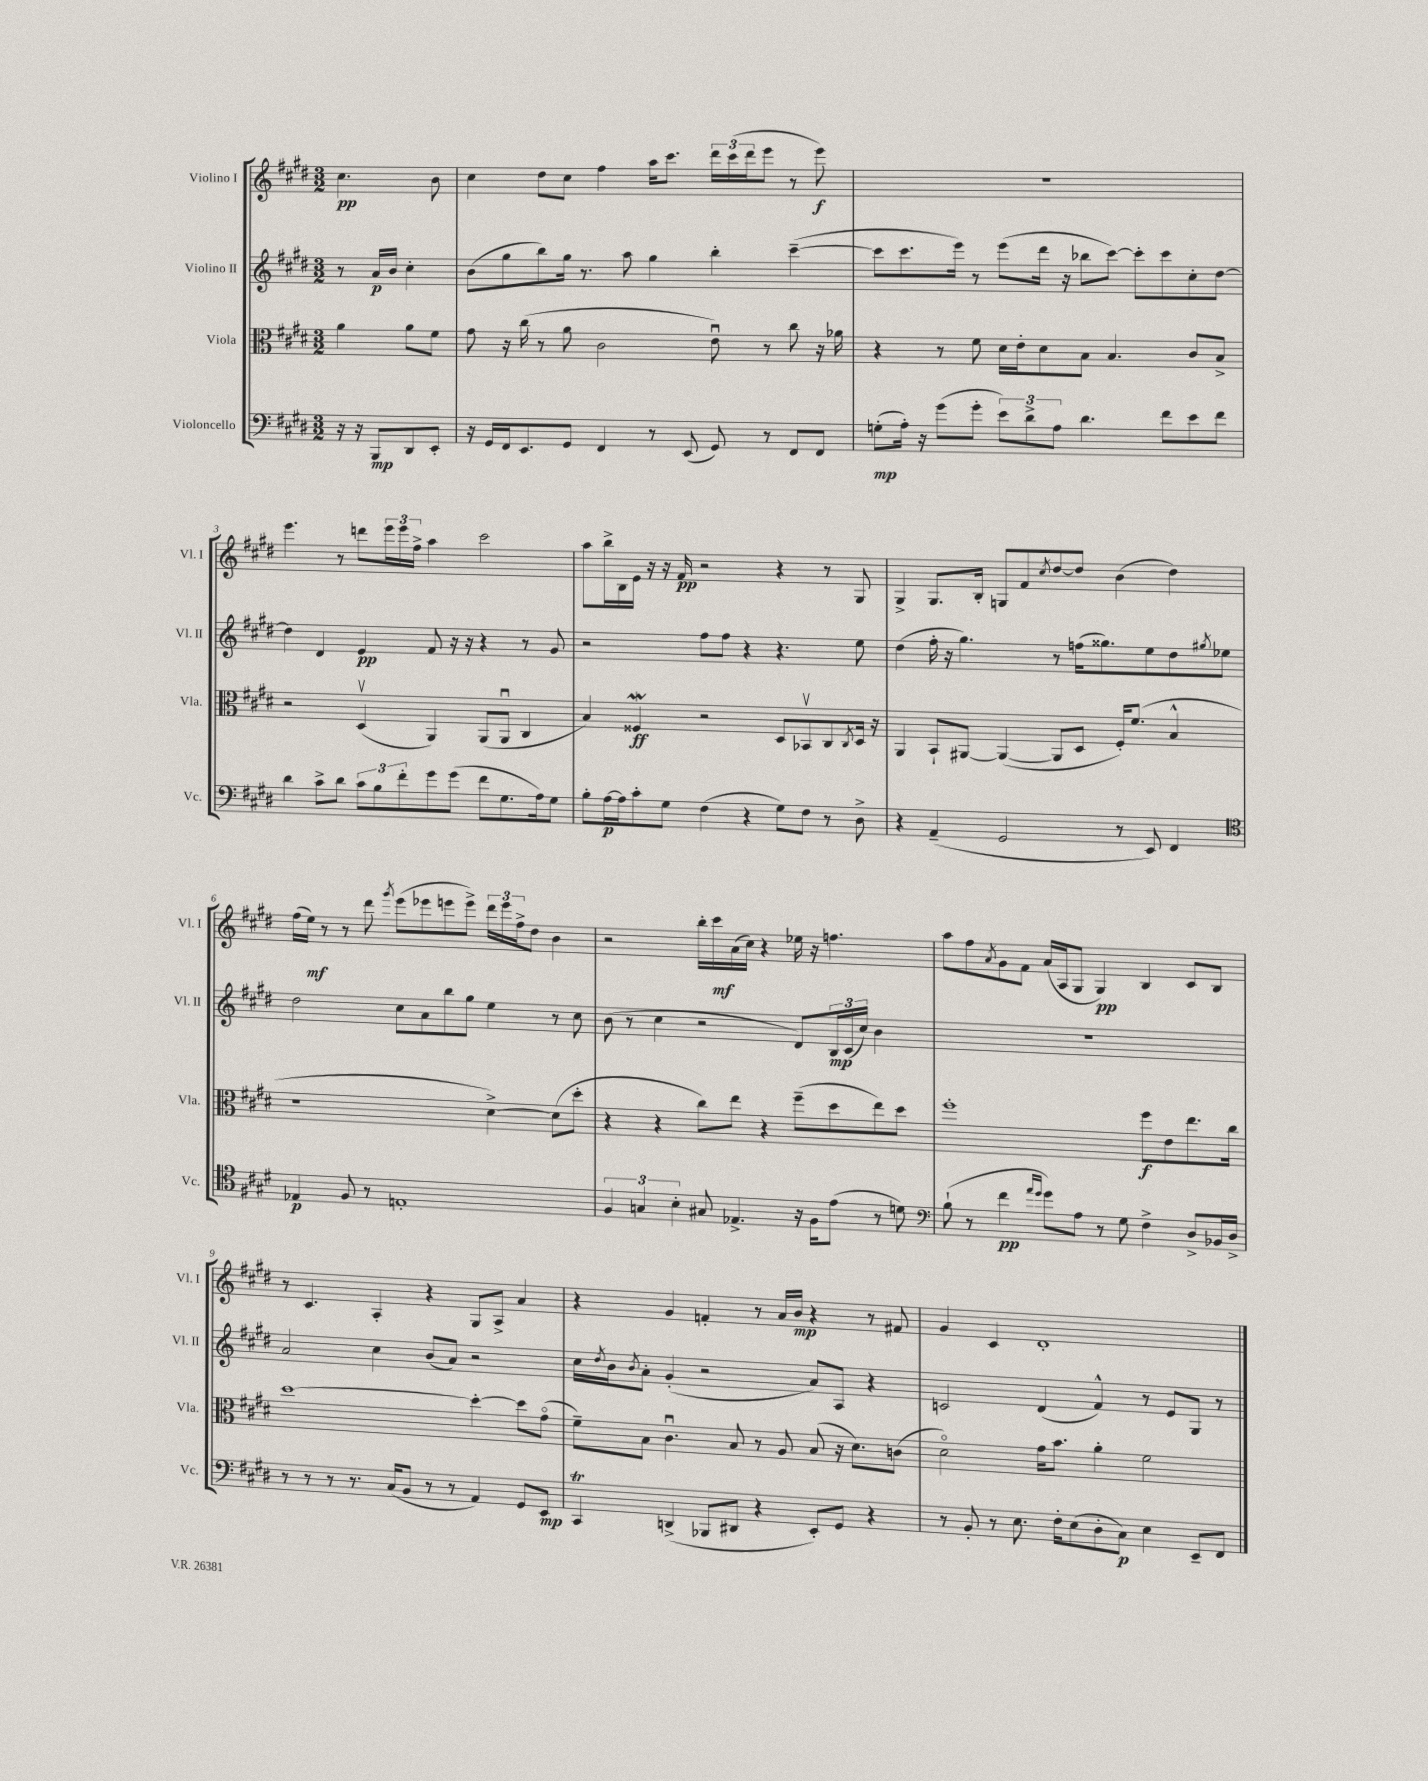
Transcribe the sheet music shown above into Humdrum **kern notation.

**kern	**dynam	**kern	**dynam	**kern	**dynam	**kern	**dynam
*part4	*part4	*part3	*part3	*part2	*part2	*part1	*part1
*staff4	*staff4	*staff3	*staff3	*staff2	*staff2	*staff1	*staff1
*I"Violoncello	*	*I"Viola	*	*I"Violino II	*	*I"Violino I	*
*I'Vc.	*	*I'Vla.	*	*I'Vl. II	*	*I'Vl. I	*
*clefF4	*	*clefC3	*	*clefG2	*	*clefG2	*
*k[f#c#g#d#]	*	*k[f#c#g#d#]	*	*k[f#c#g#d#]	*	*k[f#c#g#d#]	*
*M3/2	*	*M3/2	*	*M3/2	*	*M3/2	*
=	=	=	=	=	=	=	=
16r	.	4a\	.	8r	.	4.cc#\	pp
16r	.	.	.	.	.	.	.
8BBB/L	mp	.	.	16a/LL	p	.	.
.	.	.	.	16b/JJ	.	.	.
8DD#/	.	8a\L	.	4cc#'\	.	.	.
8EE'/J	.	8f#\J	.	.	.	8b\	.
=1	=1	=1	=1	=1	=1	=1	=1
16r	.	8g#\	.	(8b\L	.	4cc#\	.
16GG#/LL	.	.	.	.	.	.	.
16FF#/J	.	16r	.	8gg#\	.	.	.
8.EE/	.	(16cc#\	.	.	.	.	.
.	.	8r	.	8bb\)	.	8dd#\L	.
8GG#/J	.	8a\	.	16gg#\Jk	.	8cc#\J	.
.	.	.	.	8.r	.	.	.
4FF#/	.	2c#\	.	.	.	4ff#\	.
.	.	.	.	8aa\	.	.	.
8r	.	.	.	4gg#\	.	16aa\KL	.
.	.	.	.	.	.	8.ccc#\J	.
(8EE/	.	.	.	.	.	.	.
8GG#/)	.	8eu\)	.	4bb'\	.	24ddd#\LL	.
.	.	.	.	.	.	(24ccc#\	.
.	.	.	.	.	.	24ddd#\J	.
8r	.	8r	.	.	.	8eee\J	.
8FF#/L	.	8cc#\	.	([4ccc#~\	.	8r	.
8FF#/J	.	16r	.	.	.	8eee\)	f
.	.	16a-X\	.	.	.	.	.
=2	=2	=2	=2	=2	=2	=2	=2
(8Gn'\L	mp	4r	.	8ccc#\L]	.	1.r	.
16A'\Jk)	.	.	.	8.ccc#\	.	.	.
16r	.	.	.	.	.	.	.
(8g#\L	.	8r	.	.	.	.	.
.	.	.	.	16eee\Jk)	.	.	.
8g#'\J	.	8f#\	.	8r	.	.	.
12e\L)	.	16d#\LL	.	(8eee\L	.	.	.
.	.	16e'\J	.	.	.	.	.
12d#^\	.	.	.	.	.	.	.
.	.	8d#\	.	16ddd#\Jk	.	.	.
12A\J	.	.	.	.	.	.	.
.	.	.	.	16r	.	.	.
4.d#\	.	8B\J	.	8bb-X\L	.	.	.
.	.	4.B/	.	[8ccc#\J)	.	.	.
.	.	.	.	8ccc#'\L]	.	.	.
8f#\L	.	.	.	8ccc#\	.	.	.
8e\	.	8c#/L	.	8cc#'\	.	.	.
8f#\J	.	8B^/J	.	[8dd#\J	.	.	.
!!LO:LB:g=z
=3	=3	=3	=3	=3	=3	=3	=3
4d#\	.	2r	.	4dd#\]	.	4.eee\	.
8c#^\L	.	.	.	4d#/	.	.	.
8d#\J	.	.	.	.	.	8r	.
12c#\L	.	(4D#v/	.	4e/	pp	8dddn\L	.
12B\	.	.	.	.	.	.	.
.	.	.	.	.	.	24eee\L	.
12f#'\	.	.	.	.	.	24eee\	.
.	.	.	.	.	.	24ff#^\JJ	.
8g#\	.	4AA/)	.	8f#/	.	4aa\	.
(8g#\J	.	.	.	16r	.	.	.
.	.	.	.	16r	.	.	.
8f#\L	.	(8AA/L	.	4r	.	2ccc#\	.
8.G#\	.	8AAu/J	.	.	.	.	.
.	.	4C#/	.	8r	.	.	.
16A\k)	.	.	.	.	.	.	.
8G#\J	.	.	.	8g#/	.	.	.
=4	=4	=4	=4	=4	=4	=4	=4
8B'\L	.	4B/)	.	2r	.	8aa\L	.
[16A\L	p	.	.	.	.	16bb^\L	.
16A\J]	.	.	.	.	.	16B\	.
8c#'\	.	4F##XW/	ff	.	.	16e\JJ	.
.	.	.	.	.	.	16r	.
8G#\J	.	.	.	.	.	16r	.
.	.	.	.	.	.	16f#/	pp
(4F#\	.	2r	.	8ff#\L	.	2r	.
.	.	.	.	8ff#\J	.	.	.
4r	.	.	.	4r	.	.	.
8G#\L)	.	8D#/L	.	4.r	.	4r	.
8F#\J	.	8BB-Xv/	.	.	.	.	.
8r	.	8C#/	.	.	.	8r	.
.	.	8qC#/	.	.	.	.	.
8D#^\	.	16D#/Jk	.	8ee\	.	8G#/	.
.	.	16r	.	.	.	.	.
=5	=5	=5	=5	=5	=5	=5	=5
4r	.	4AA/	.	(4dd#\	.	4G#^/	.
(4AA~/	.	8BB`/L	.	16ff#'\	.	8.G#/L	.
.	.	.	.	16r	.	.	.
.	.	[8AA#X/J	.	4.gg#\)	.	.	.
.	.	.	.	.	.	16B'/Jk	.
2GG#/	.	(4AA#/_	.	.	.	8Gn/L	.
.	.	.	.	.	.	8f#/	.
.	.	.	.	.	.	8qcc#/	.
.	.	8AA#/L]	.	8r	.	[8dd#/	.
.	.	8D#/J	.	(16ffn\KL	.	8dd#/J]	.
.	.	.	.	8.gg##X\)	.	.	.
8r	.	16F#'/KL)	.	.	.	(4b\	.
.	.	(8.f#/J	.	.	.	.	.
8EE/)	.	.	.	8ee\	.	.	.
4FF#/	.	4B^^/	.	8dd#\	.	4dd#\)	.
.	.	.	.	8qgg#X/	.	.	.
.	.	.	.	8ee-X\J	.	.	.
!!LO:LB:g=z
=6	=6	=6	=6	=6	=6	=6	=6
*clefC4	*	*	*	*	*	*	*
4E-X/	p	1r	.	2dd#\	.	(16ff#\LL	.
.	.	.	.	.	.	16ee\JJ)	mf
.	.	.	.	.	.	8r	.
8F#/	.	.	.	.	.	8r	.
8r	.	.	.	.	.	8ddd#\	.
.	.	.	.	.	.	8qggg#/	.
1En'	.	.	.	8cc#\L	.	(8eee\L	.
.	.	.	.	8a\	.	8eee-X\	.
.	.	.	.	8bb\	.	8eeen\	.
.	.	.	.	8gg#\J	.	8eee^\J)	.
.	.	[4d#^\)	.	4ee\	.	24ddd#\LL	.
.	.	.	.	.	.	24eee\	.
.	.	.	.	.	.	24ff#^\J	.
.	.	.	.	.	.	8dd#\J	.
.	.	(8d#\L]	.	8r	.	4b\	.
.	.	8dd#'\J	.	8cc#\	.	.	.
=7	=7	=7	=7	=7	=7	=7	=7
6F#/	.	4r	.	(8b\	.	2r	.
.	.	.	.	8r	.	.	.
6Gn/	.	.	.	.	.	.	.
.	.	4r	.	4cc#\	.	.	.
6B'\	.	.	.	.	.	.	.
8G#X/	.	8cc#\L)	.	2r	.	16bb'\LL	.
.	.	.	.	.	.	16ccc#\	mf
4.E-X^/	.	8ee\J	.	.	.	(16a\	.
.	.	.	.	.	.	16cc#\JJ)	.
.	.	4r	.	.	.	4r	.
16r	.	(8ff#~\L	.	8d#/L)	.	16ee-X\	.
16F#\KL	.	.	.	.	.	16r	.
(8e\J	.	8dd#\	.	24B/L	mp	4.ffn\	.
.	.	.	.	(24c#/	.	.	.
.	.	.	.	24cc#/JJ)	.	.	.
8r	.	8ee\)	.	4b\	.	.	.
8dn\)	.	8dd#\J	.	.	.	.	.
=8	=8	=8	=8	=8	=8	=8	=8
*clefF4	*	*	*	*	*	*	*
(8B`\	.	1ff#'	.	1.r	.	8aa\L	.
8r	.	.	.	.	.	8ff#\	.
.	.	.	.	.	.	8qa/	.
4f#\	pp	.	.	.	.	8g#\	.
.	.	.	.	.	.	8f#\J	.
16qqa/LL	.	.	.	.	.	.	.
16qqg#/JJ	.	.	.	.	.	.	.
8g#\L)	.	.	.	.	.	(16a/LL	.
.	.	.	.	.	.	16A/J	.
8A\J	.	.	.	.	.	8G#/J	.
8r	.	.	.	.	.	4G#/)	pp
8G#\	.	.	.	.	.	.	.
4F#^\	.	8ff#\L	f	.	.	4B/	.
.	.	8e\	.	.	.	.	.
8D#^/L	.	8.ee\	.	.	.	8c#/L	.
16BB-X/L	.	.	.	.	.	8B/J	.
16D#^/JJ	.	16cc#\Jk	.	.	.	.	.
!!LO:LB:g=z
=9	=9	=9	=9	=9	=9	=9	=9
8r	.	[1dd#	.	2a/	.	8r	.
8r	.	.	.	.	.	4.c#/	.
8r	.	.	.	.	.	.	.
8.r	.	.	.	.	.	.	.
.	.	.	.	4cc#\	.	4A'/	.
(16C#/KL	.	.	.	.	.	.	.
8BB/J	.	.	.	.	.	.	.
8r	.	.	.	(8b/L	.	4r	.
8r	.	.	.	8a/J)	.	.	.
4AA/)	.	4dd#'\_	.	2r	.	8G#/L	.
.	.	.	.	.	.	8A^/J	.
8GG#/L	.	8dd#\L]	.	.	.	4a/	.
8EE/J	mp	(8g#\J	.	.	.	.	.
=10	=10	=10	=10	=10	=10	=10	=10
4CC#T/	.	8f#~\L)	.	16cc#\LL	.	4r	.
.	.	.	.	8qdd#/	.	.	.
.	.	.	.	16b\J	.	.	.
.	.	.	.	8qb/	.	.	.
.	.	8B\J	.	8a'\J	.	.	.
(4DDn^/	.	4.c#u\	.	(4g#'/	.	4g#/	.
8BBB-X/L	.	.	.	2r	.	4fn'/	.
8DD#X/J	.	8B/	.	.	.	.	.
4r	.	8r	.	.	.	8r	.
.	.	8A/	.	.	.	16a/LL	.
.	.	.	.	.	.	16b/JJ	mp
8EE'/L)	.	(8B/	.	8a/L)	.	4r	.
8GG#/J	.	16r	.	8A/J	.	.	.
.	.	8.d#\L)	.	.	.	.	.
4r	.	.	.	4r	.	8r	.
.	.	(8cn\J	.	.	.	8f#X/	.
=11	=11	=11	=11	=11	=11	=11	=11
8r	.	2d#\)	.	2cn/	.	4g#/	.
8BB'/	.	.	.	.	.	.	.
8r	.	.	.	.	.	4c#/	.
8.E\	.	.	.	.	.	.	.
.	.	16g#\KL	.	(4d#/	.	1d#'	.
16F#'\KL	.	8.b\J	.	.	.	.	.
(8E\	.	.	.	.	.	.	.
8D#'\	.	4a'\	.	4f#^^/)	.	.	.
8C#\J)	p	.	.	.	.	.	.
4E\	.	2f#\	.	8r	.	.	.
.	.	.	.	8e/L	.	.	.
8EE~/L	.	.	.	8G#/J	.	.	.
8FF#/J	.	.	.	8r	.	.	.
==	==	==	==	==	==	==	==
*-	*-	*-	*-	*-	*-	*-	*-
